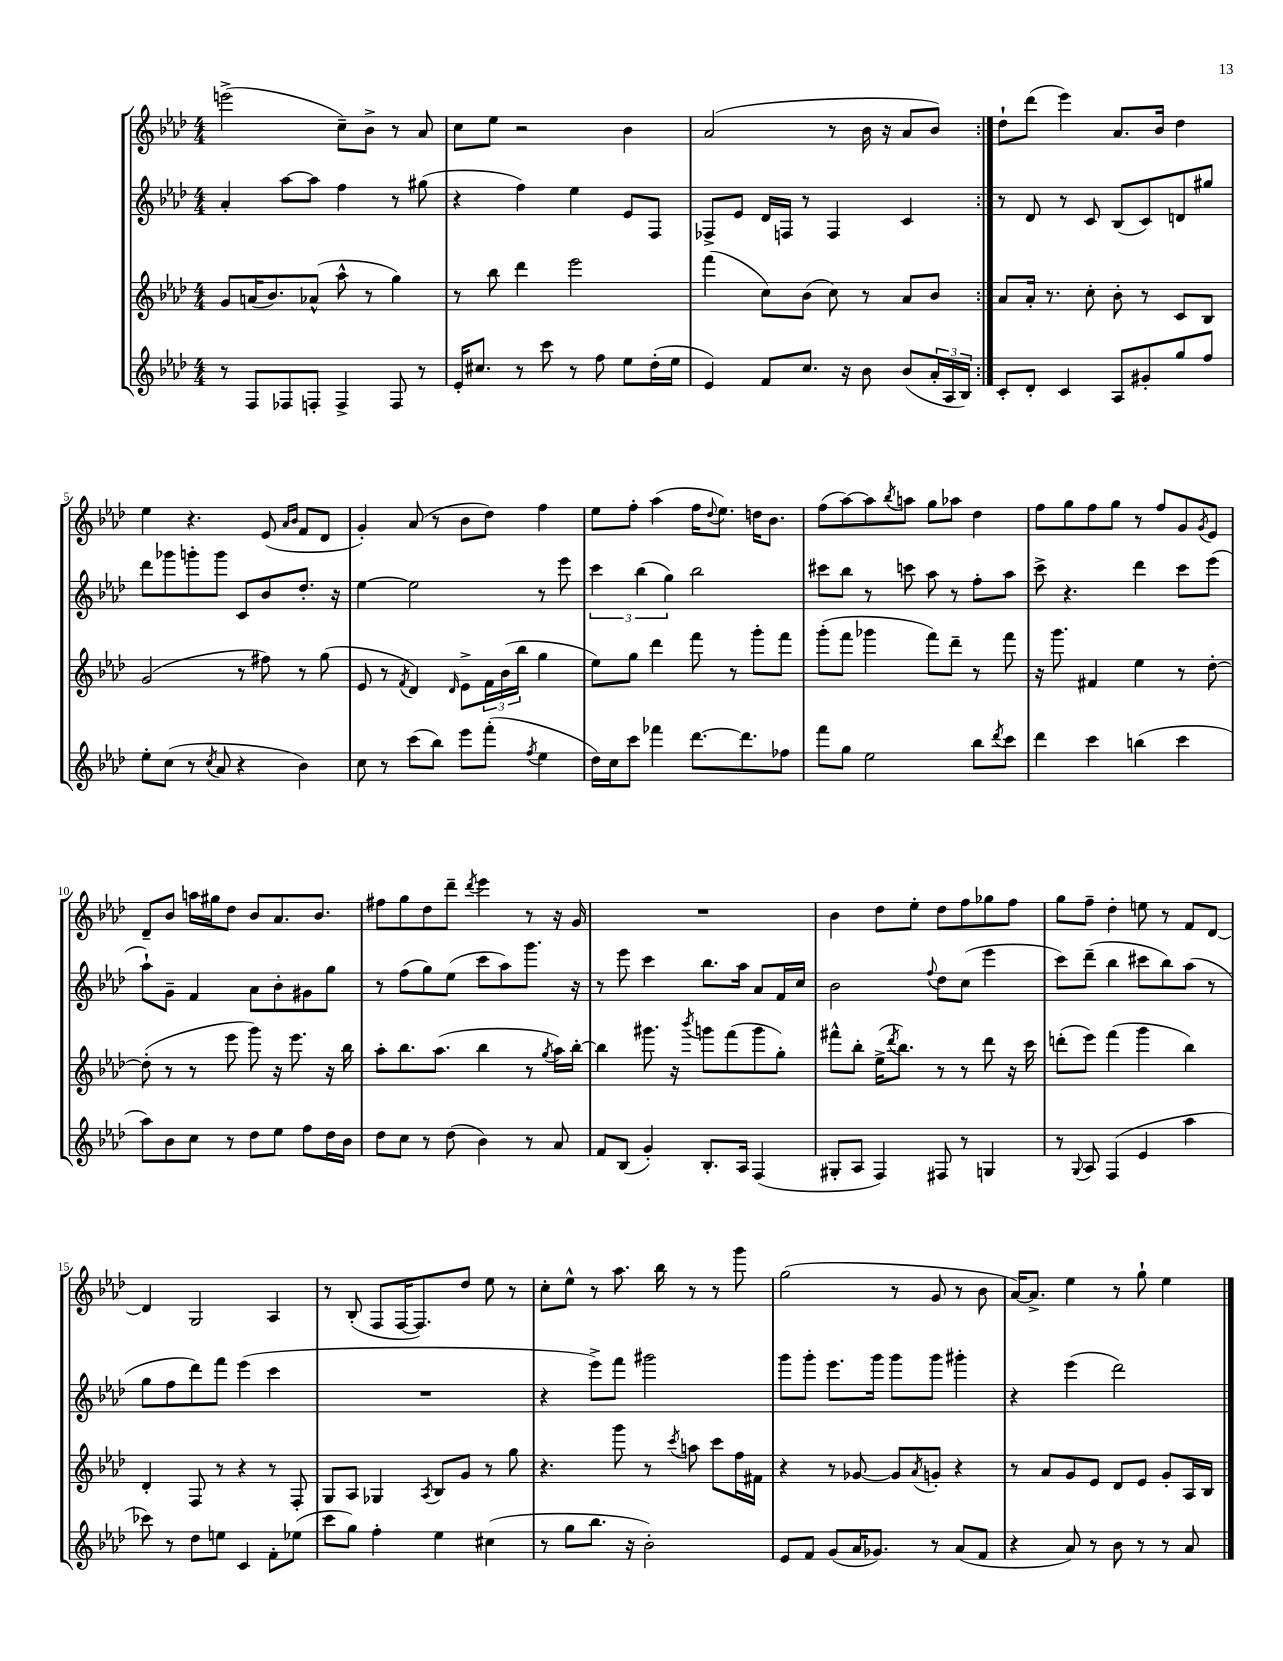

**kern	**kern	**kern	**kern
*part4	*part3	*part2	*part1
*staff4	*staff3	*staff2	*staff1
*clefG2	*clefG2	*clefG2	*clefG2
*k[b-e-a-d-]	*k[b-e-a-d-]	*k[b-e-a-d-]	*k[b-e-a-d-]
*M4/4	*M4/4	*M4/4	*M4/4
=1	=1	=1	=1
8r	8g/L	4a-'/	(2eeen^\
8F/L	(16an/K	.	.
.	8.b-/)	.	.
8F-X/	.	[8aa-\L	.
8Fn'/J	(8a-X^^/J	8aa-\J]	.
4F^/	8aa-^^\	4ff\	8cc~\L)
.	8r	.	8b-^\J
8F/	4gg\)	8r	8r
8r	.	(8gg#X\	8a-/
=2	=2	=2	=2
16e-'/KL	8r	4r	8cc\L
8.cc#X/J	.	.	.
.	8bb-\	.	8ee-\J
8r	4ddd-\	4ff\)	2r
8ccc\	.	.	.
8r	2eee-\	4ee-\	.
8ff\	.	.	.
8ee-\L	.	8e-/L	4b-\
(16dd-'\L	.	8F/J	.
16ee-\JJ	.	.	.
=3	=3	=3	=3
4e-/)	(4fff\	8F-X^/L	(2a-/
.	.	8e-/J	.
8f/L	8cc\L)	16d-/LL	.
.	.	16Fn/JJ	.
8.cc/J	(8b-\J	8r	.
.	8cc\)	4F/	8r
16r	.	.	.
8b-\	8r	.	16b-\
.	.	.	16r
(8b-/L	8a-/L	4c/	8a-/L
24a-'/L	8b-/J	.	8b-/J)
24A-/	.	.	.
24B-/JJ)	.	.	.
=4:|!	=4:|!	=4:|!	=4:|!
8c'/L	8a-/L	8r	8dd-`\L
8d-'/J	16a-'/Jk	8d-/	(8ddd-\J
.	8.r	.	.
4c/	.	8r	4eee-\)
.	8cc'\	8c/	.
8A-/L	8b-'\	(8B-/L	8.a-/L
8g#X'/	8r	8c/)	.
.	.	.	16b-/Jk
8gg/	8c/L	8dn/	4dd-\
8ff/J	8B-/J	8gg#X/J	.
!!LO:LB:g=z
=5	=5	=5	=5
8ee-'\L	(2g/	8ddd-\L	4ee-\
(8cc\J	.	8ggg-X\	.
8r	.	8gggn'\	4.r
8qcc/	.	.	.
8a-/	.	8ggg\J	.
4r	8r	8c/L	.
.	8ff#X\)	8b-/	(8e-/
.	.	.	16qqa-/LL
.	.	.	16qqb-/JJ
4b-\)	8r	8.dd-'/J	8f/L
.	(8gg\	.	8d-/J
.	.	16r	.
=6	=6	=6	=6
8cc\	8e-/	[4ee-\	4g'/)
8r	8r	.	.
.	8qf/	.	.
(8ccc\L	4d-/)	2ee-\]	(8a-/
8bb-\J)	.	.	8r
.	16qqd-/	.	.
8eee-\L	8e-^\L	.	8b-\L
(8fff'\J	24f\L	.	8dd-\J)
.	(24b-\	.	.
.	24bb-\JJ	.	.
8qff/	.	.	.
4ee-\	4gg\	8r	4ff\
.	.	8eee-\	.
=7	=7	=7	=7
16dd-\LL)	8ee-\L)	6ccc\	8ee-\L
16cc\J	.	.	.
8ccc\J	8gg\J	.	8ff'\J
.	.	(6bb-\	.
4fff-X\	4ddd-\	.	(4aa-\
.	.	6gg\)	.
[8.ddd-\L	8fff\	2bb-\	16ff\KL
.	.	.	8qqdd-/
.	.	.	8.ee-\J)
.	8r	.	.
8.ddd-\]	.	.	.
.	8ggg'\L	.	16ddn\KL
.	.	.	8.b-\J
8ff-X\J	8fff\J	.	.
=8	=8	=8	=8
8fff\L	(8ggg'\L	8ccc#X\L	(8ff\L
8gg\J	8fff\J	8bb-\J	[8aa-\)
2ee-\	4ggg-X\	8r	8aa-\]
.	.	.	8qbb-/
.	.	8cccn\	8aan\J
.	8fff\L)	8aa-\	8gg\L
.	8ddd-~\J	8r	8aa-X\J
8bb-\L	8r	8ff'\L	4dd-\
8qddd-/	.	.	.
8ccc\J	8fff\	8aa-\J	.
=9	=9	=9	=9
4ddd-\	16r	8ccc^\	8ff\L
.	8.ggg\	.	.
.	.	4.r	8gg\
4ccc\	4f#X/	.	8ff\
.	.	.	8gg\J
(4bbn\	4ee-\	4ddd-\	8r
.	.	.	8ff/L
4ccc\	8r	8ccc\L	8g/
.	.	.	8qg/
.	[8dd-'\	(8eee-\J	8e-/J
!!LO:LB:g=z
=10	=10	=10	=10
8aa-\L)	(8dd-'\]	8aa-`\L)	8d-~/L
8b-\	8r	8g~\J	8b-/J
8cc\J	8r	4f/	16aan\LL
.	.	.	16gg#X\J
8r	8eee-\	.	8dd-\J
8dd-\L	8ggg\)	8a-\L	8b-/L
8ee-\J	16r	8b-'\	8.a-/
.	8.eee-\	.	.
8ff\L	.	8g#X\	.
.	.	.	8.b-/J
16dd-\L	16r	8gg\J	.
16b-\JJ	16bb-\	.	.
=11	=11	=11	=11
8dd-\L	8aa-'\L	8r	8ff#X\L
8cc\J	8.bb-\	(8ff\L	8gg\
8r	.	8gg\)	8dd-\
.	(8.aa-\J	.	.
(8dd-\	.	(8ee-\J	8ddd-~\J
.	.	.	8qddd-/
4b-\)	4bb-\	8ccc\L	4eee-\
.	.	8aa-\)	.
8r	8r	8.ggg\J	8r
.	8qgg/	.	.
8a-/	16aa-\LL)	.	16r
.	[16bb-'\JJ	16r	16g/
=12	=12	=12	=12
8f/L	4bb-\]	8r	1r
(8B-/J	.	8eee-\	.
4g'/)	8.ggg#X\	4ccc\	.
.	16r	.	.
.	8qbbb-/	.	.
8.B-'/L	8gggn\L	8.bb-\L	.
.	(8fff\	.	.
16A-/Jk	.	16aa-\Jk	.
(4F/	8ggg\	8a-/L	.
.	8gg'\J)	16f/L	.
.	.	16cc/JJ	.
=13	=13	=13	=13
8G#X'/L	8fff#X^^\L	2b-\	4b-\
8A-/J	8bb-'\J	.	.
4F/)	(16ee-^\KL	.	8dd-\L
.	8qddd-/	.	.
.	8.bb-\J)	.	.
.	.	.	8ee-'\J
.	.	8qqff/	.
8F#X/	8r	8dd-\L	8dd-\L
8r	8r	(8cc\J	8ff\
4Gn/	8ddd-\	4eee-\	8gg-X\
.	16r	.	8ff\J
.	16ccc\	.	.
=14	=14	=14	=14
8r	(8dddn'\L	8ccc\L)	8gg\L
8qqG/	.	.	.
8A-/	8eee-\J)	(8ddd-~\J	8ff~\J
(4F/	(4fff\	4bb-\	4dd-'\
4e-/	4ggg\	8ccc#X\L	8een\
.	.	8bb-\)	8r
4aa-\	4bb-\)	(8aa-\J	8f/L
.	.	8r	[8d-/J
!!LO:LB:g=z
=15	=15	=15	=15
8ccc-X\)	4d-'/	8gg\L	4d-/]
8r	.	8ff\	.
8dd-\L	8F/	8ddd-\)	2G/
8een\J	8r	8fff\J	.
4c/	4r	(4eee-\	.
8f'\L	8r	4ccc\	4A-/
(8ee-X\J	8F'/	.	.
=16	=16	=16	=16
8ccc\L	8G/L	1r	8r
8gg\J)	8A-/J	.	(8B-'/
4ff'\	4G-X/	.	8F/L
.	.	.	[16F/K
.	.	.	8.F/])
.	8qA-/	.	.
4ee-\	8B-/L	.	.
.	8g/J	.	8dd-/J
(4cc#X\	8r	.	8ee-\
.	8gg\	.	8r
=17	=17	=17	=17
8r	4.r	4r	8cc'\L
8gg\L	.	.	8ee-^^\J
8.bb-\J	.	8eee-^\L)	8r
.	8ggg\	8fff\J	8.aa-\
16r	.	.	.
2b-'\)	8r	2ggg#X\	.
.	.	.	16bb-\
.	8qccc/	.	.
.	8aan\	.	8r
.	8ccc\L	.	8r
.	16ff\L	.	8ggg\
.	16f#X\JJ	.	.
=18	=18	=18	=18
8e-/L	4r	8ggg\L	(2gg\
8f/J	.	8ggg'\J	.
(8g/L	8r	8.eee-\L	.
16a-/K	[8g-X/	.	.
8.g-X/J)	.	16ggg\Jk	.
.	8g-/L]	8ggg\L	8r
.	8qa-/	.	.
8r	8gn'/J	8ggg\J	8g/
(8a-/L	4r	4ggg#X'\	8r
8f/J	.	.	8b-\
=19	=19	=19	=19
4r	8r	4r	[16a-/KL)
.	.	.	8.a-^/J]
.	8a-/L	.	.
8a-/)	8g/	(4eee-\	4ee-\
8r	8e-/J	.	.
8b-\	8d-/L	2ddd-\)	8r
8r	8e-/J	.	8gg`\
8r	8g'/L	.	4ee-\
8a-/	16A-/L	.	.
.	16B-/JJ	.	.
==	==	==	==
*-	*-	*-	*-
